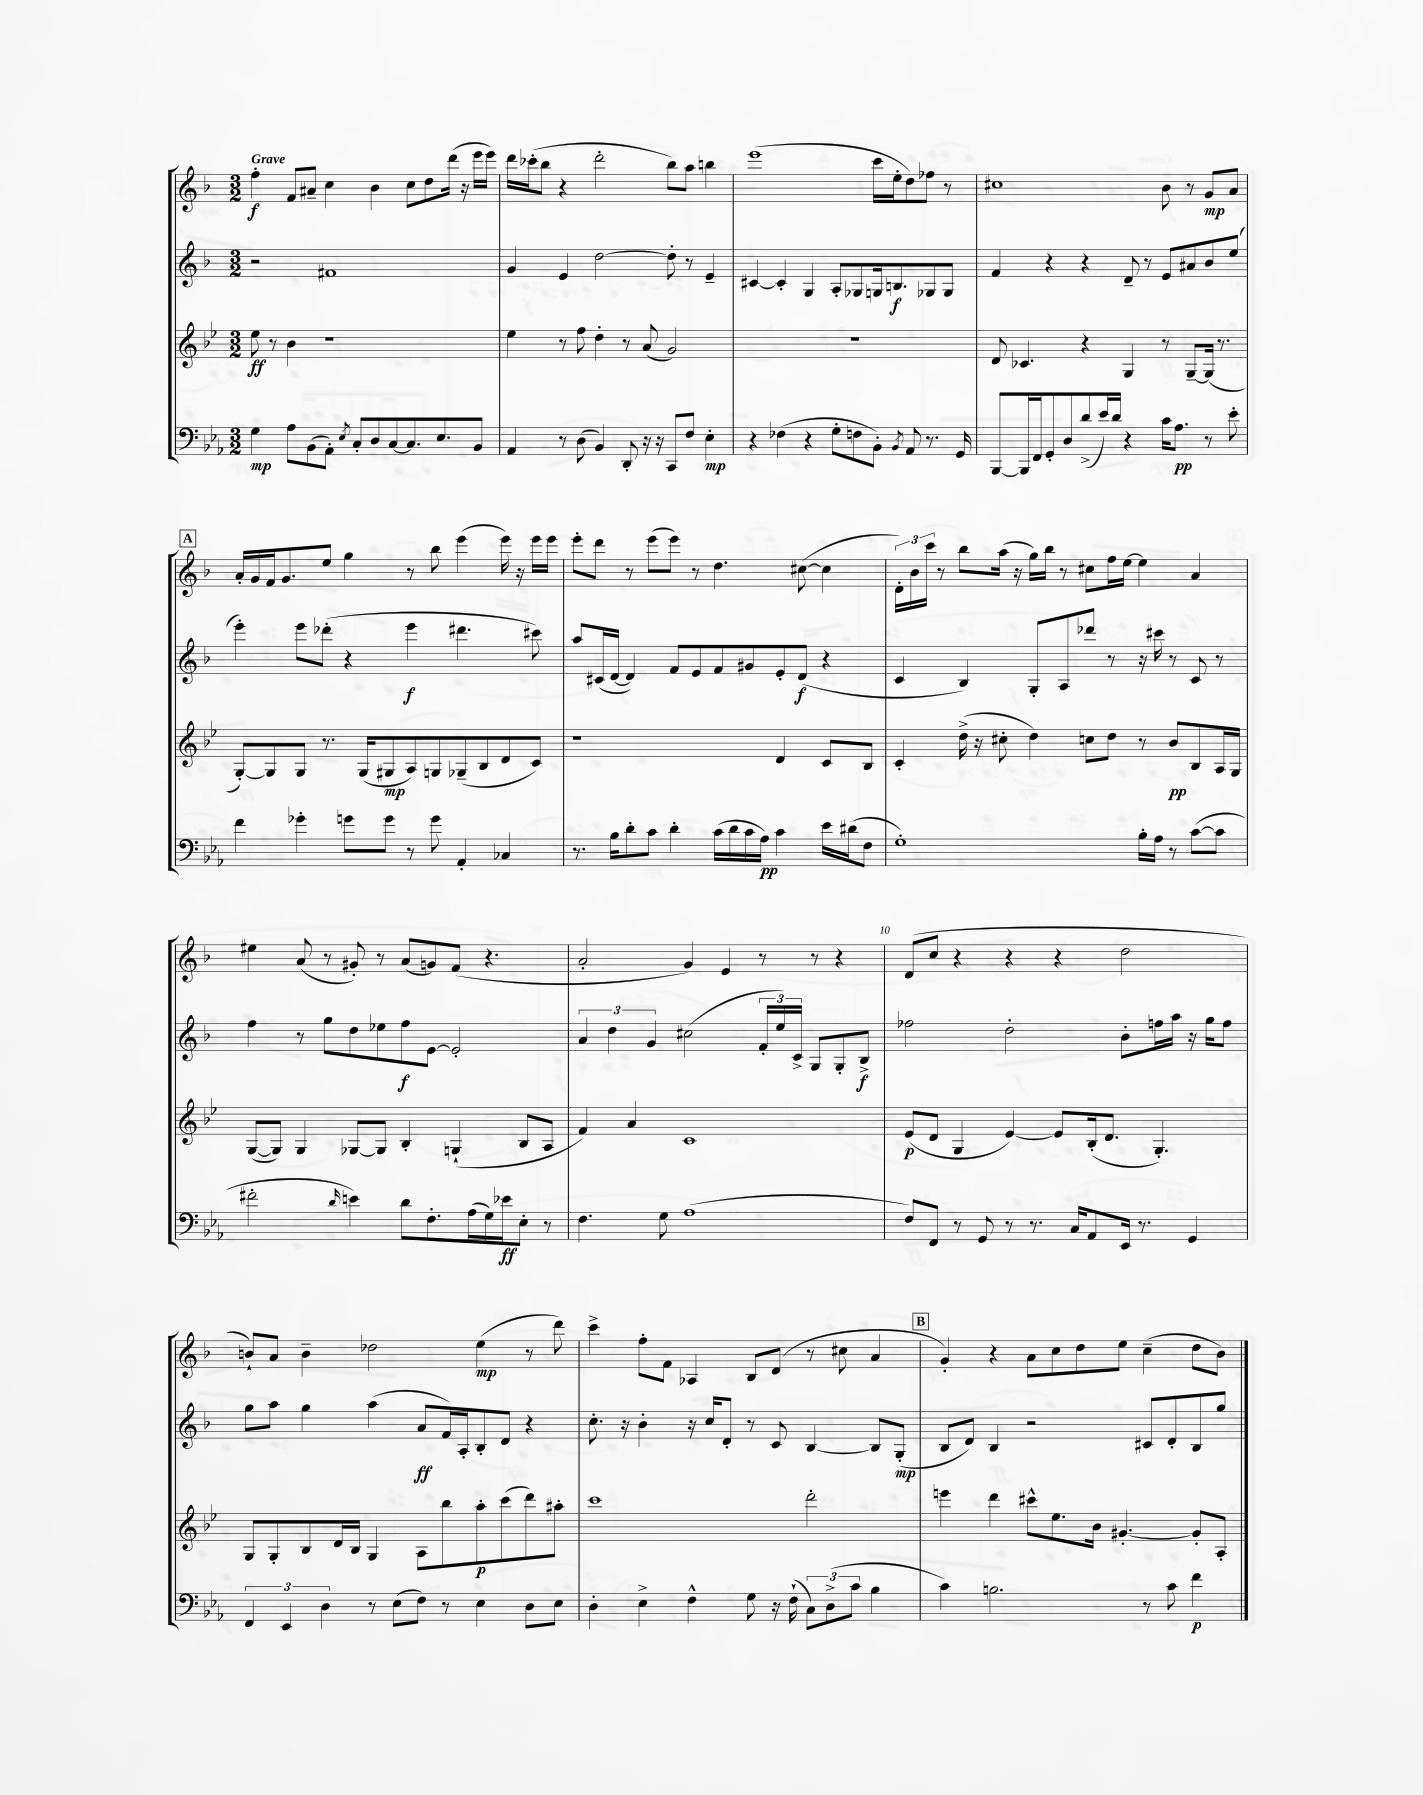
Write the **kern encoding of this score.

**kern	**kern	**kern	**kern
*staff4	*staff3	*staff2	*staff1
*clefF4	*clefG2	*clefG2	*clefG2
*k[b-e-a-]	*k[b-e-]	*k[b-]	*k[b-]
*M3/2	*M3/2	*M3/2	*M3/2
4G\	8ee-\	2r	4ff'\
.	8r	.	.
8A-\L	4b-\	.	8f/L
(8BB-\	.	.	8a#~/J
8AA-'\J)	1r	1f#	4cc\
8qE-/	.	.	.
8C'/L	.	.	.
8D/	.	.	4b-\
[8C/	.	.	.
8.C/]	.	.	8cc\L
.	.	.	8dd\
8.E-/	.	.	.
.	.	.	(16ddd\Jk
.	.	.	16r
8BB-/J	.	.	16eee\LL
.	.	.	16eee\JJ)
=	=	=	=
4AA-/	4ee-\	4g/	16ddd\LL
.	.	.	(16ccc-'\J
.	.	.	8bb-\J
8r	8r	4e/	4r
(8D\	8ff\	.	.
4BB-/)	4dd'\	[2dd\	2ddd'\
8DD'/	8r	.	.
16r	(8a/	.	.
16r	.	.	.
8CC/L	2g/)	8dd'\]	8bb-\L)
8F/J	.	8r	8aa\J
4E-'\	.	4e~/	4bb\
=	=	=	=
4r	1.r	[4c#/	(1eee
(4F-\	.	4c#'/]	.
4r	.	4G/	.
8G'\L	.	8A'/L	.
8F\	.	8G-/	.
8BB-'\J)	.	16G/k	16ccc\LL
.	.	8.B/	16ee'\J
8qBB-/	.	.	.
8AA-/	.	.	8dd\)
8.r	.	8G-/	8ff-\J
.	.	8G-/J	8r
16GG/	.	.	.
=	=	=	=
[8BBB-/L	8d/	4f/	1cc#
16BBB-/]L	4.c-/	.	.
16FF/J	.	.	.
8GG'/	.	4r	.
8D/	.	.	.
(8d^/	4r	4r	.
16e-/L)	.	.	.
16d/JJ	.	.	.
4r	4G/	8d~/	.
.	.	8r	.
16c\LK	8r	8e/L	8b-\
8.A-\J	.	.	.
.	[8G~/L	8a#/	8r
8r	(16G/]Jk	8b-/	8g/L
.	8.r	.	.
8e-'\	.	(8ee/J	8a/J
=	=	=	=
4f\	[8G'/L)	4eee'\)	16a'/LL
.	.	.	16g/
.	8G/]	.	16f/J
.	.	.	8.g/
4g-'\	8G/J	8eee\L	.
.	8.r	(8ddd-'\J	8ee/J
8g\L	.	4r	4gg\
.	(16G/LK	.	.
8g\J	8G#/	.	.
8r	8A/)	4eee\	8r
8g\	8G/	.	8bb-\
4AA-'/	(8G-~/	4.ddd#\	(4eee\
.	8B-/	.	.
4C-/	8d/	.	16eee\)
.	.	.	16r
.	8c/J)	8ccc#\)	16eee\LL
.	.	.	16eee\JJ
=	=	=	=
8.r	1r	8aa/L	8eee'\L
.	.	(16c#/L	8ddd\J
16B-\LK	.	[16d/JJ	.
8d'\	.	4d/])	8r
8c\J	.	.	(8eee\L
4d'\	.	8f/L	8eee\J)
.	.	8e/	8r
(16c\LL	.	8f/	4.dd\
16d\	.	.	.
16c\	.	8g#/	.
16A-\JJ)	.	.	.
4c\	4d/	8e'/	.
.	.	(8d/J	([8cc#\
16e-\LL	8c/L	4r	4cc#\]
(16d#\J	.	.	.
8F\J	8B-/J	.	.
=	=	=	=
1G')	4c'/	4c/	24d'\LL)
.	.	.	24b-\
.	.	.	24ccc\JJ
.	.	.	8r
.	(16dd^\	4B-/)	8bb-\L
.	16r	.	.
.	8cc#'\	.	(16aa\Jk
.	.	.	16r
.	4dd\)	8G'/L	16gg\LL)
.	.	.	16bb-\JJ
.	.	8A/	8r
.	8cc\L	8ddd-/J	8cc#\L
.	8dd\J	8r	16ff\L
.	.	.	[16ee\JJ
16B-'\LL	8r	16r	4ee\]
16A-\JJ	.	16ccc#\	.
8r	8b-/L	8r	.
([8c\L	8B-/	8c/	4a/
8c\]J	16A/L	8r	.
.	16G/JJ	.	.
=	=	=	=
2f#'\	([8G/L	4ff\	4ee#\
.	8G/]J)	.	.
.	4G/	8r	(8a/
.	.	8gg\L	8r
16qqd/	.	.	.
4e\)	[8G-/L	8dd\	8g#'/)
.	8G-/]J	8ee-\	8r
8d\L	4B-'/	8ff\	(8a/L
8.F'\	.	[8e\J	8g/)
.	(4G`/	2e'/]	(8f/J
(16A-\L	.	.	.
16G\)	.	.	4.r
16e-\J	.	.	.
8E-'\J	8B-/L	.	.
8r	8A/J	.	.
=	=	=	=
4.F\	4f/)	6a/	2a'/
.	.	6dd\	.
.	4a/	.	.
.	.	6g/	.
8G\	.	.	.
(1A-	1c	(2cc#\	4g/)
.	.	.	4e/
.	.	24f'/LL	8r
.	.	24ee/)	.
.	.	24c^/JJ	.
.	.	8G/L	8r
.	.	8G'/	4r
.	.	8B-^/J	.
=	=	=	=
8F/L)	(8e-/L	2ff-\	(8d/L
8FF/J	8d/J	.	8cc/J
8r	4G/	.	4r
8GG/	.	.	.
8r	[4e-/)	2dd'\	4r
8.r	.	.	.
.	8e-/]L	.	4r
16C/LK	.	.	.
8AA-/	(16B-'/k	.	.
.	8.d/J	.	.
16EE-/Jk	.	8b-'\L	2dd\
8.r	.	.	.
.	4.G'/)	16ff\L	.
.	.	16aa\JJ	.
4GG/	.	16r	.
.	.	16gg\LK	.
.	.	8ff\J	.
=	=	=	=
6FF/	8G/L	8gg\L	8b`/L)
.	8G'/	8aa\J	8a/J
6EE-/	.	.	.
.	8B-/	4gg\	4b~\
6D\	.	.	.
.	16d/L	.	.
.	16B-/JJ	.	.
8r	4G/	(4aa\	2dd-\
(8E-\L	.	.	.
8F\J)	8A\L	8a/L	.
8r	8bb-\	16f/L)	.
.	.	16A'/J	.
4E-\	8aa'\	8B-'/	(4ee\
.	(8ccc\	8d/J	.
8D\L	8ddd\)	4r	8r
8E-\J	8aa#'\J	.	8ddd\)
=	=	=	=
4D'\	1ccc	8.cc'\	4ccc^\
.	.	16r	.
4E-^\	.	4b-'\	8ff'\L
.	.	.	8f\J
4F^^\	.	16r	4A-/
.	.	16cc/LK	.
.	.	8d'/J	.
8G\	.	8r	8B-/L
16r	.	8c/	(8d/J
(16F`\	.	.	.
12C\L)	2ddd'\	[4B-/	8r
(12D^\	.	.	.
.	.	.	8cc#\
12c\J	.	.	.
4B-\	.	8B-/]L	4a/
.	.	(8G'/J	.
=	=	=	=
4c\)	4eee\	8B-/L	4g'/)
.	.	8d/J)	.
2.B\	4ddd\	4B-/	4r
.	8ccc#^^\L	2r	8a\L
.	8.ee-\	.	8cc\
.	.	.	8dd\
.	16b-\Jk	.	.
.	[4.g#'/	.	8ee\J
8r	.	8c#/L	(4cc~\
8c\	.	8d'/	.
4f\	8g#'/]L	8B-/	8dd\L
.	8A'/J	8gg/J	8b-\J)
==	==	==	==
*-	*-	*-	*-
